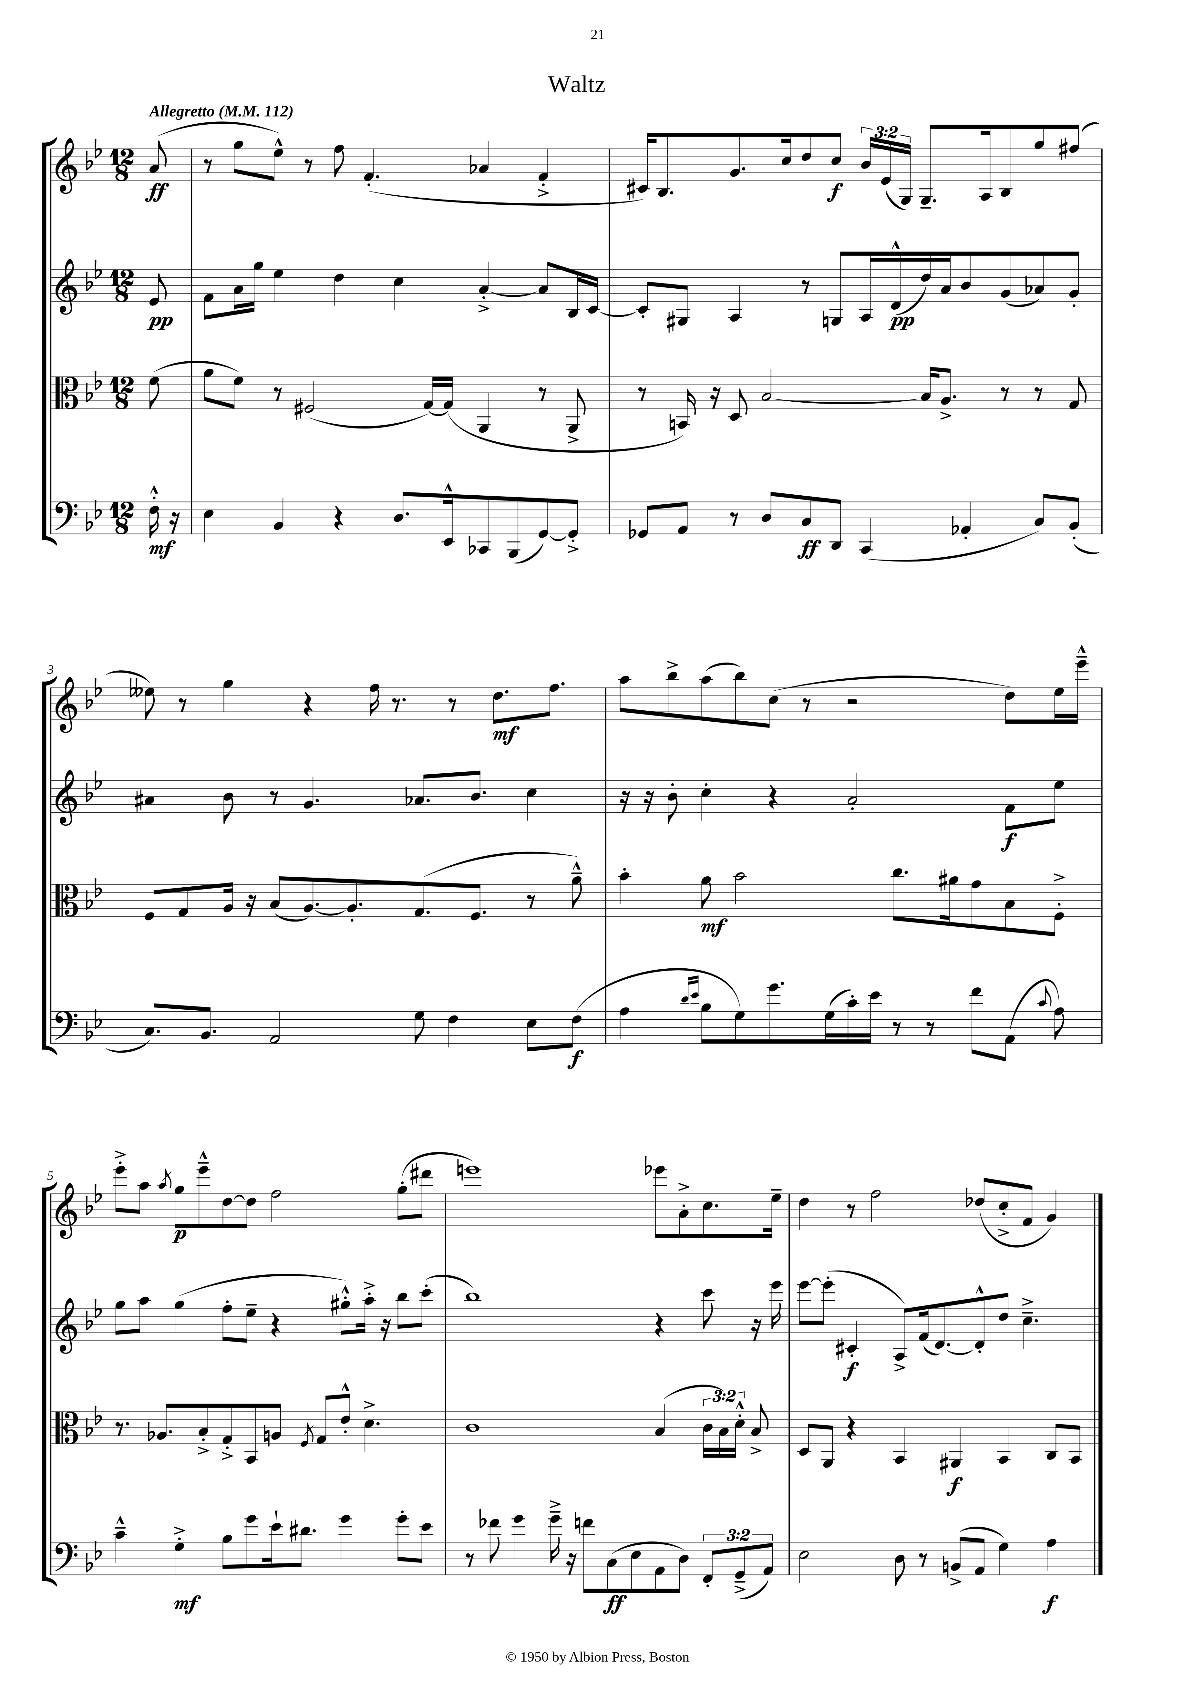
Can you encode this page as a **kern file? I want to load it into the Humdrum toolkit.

**kern	**dynam	**kern	**dynam	**kern	**dynam	**kern	**dynam
*part4	*part4	*part3	*part3	*part2	*part2	*part1	*part1
*staff4	*staff4	*staff3	*staff3	*staff2	*staff2	*staff1	*staff1
*clefF4	*	*clefC3	*	*clefG2	*	*clefG2	*
*k[b-e-]	*	*k[b-e-]	*	*k[b-e-]	*	*k[b-e-]	*
*M12/8	*	*M12/8	*	*M12/8	*	*M12/8	*
*MM112	*	*MM112	*	*MM112	*	*MM112	*
=	=	=	=	=	=	=	=
!	!	!	!	!	!	!LO:TX:a:B:t=Allegretto	!
16F'^^\	mf	(8f\	.	8e-/	pp	(8a/	ff
16r	.	.	.	.	.	.	.
=1	=1	=1	=1	=1	=1	=1	=1
4E-\	.	8a\L	.	8f\L	.	8r	.
.	.	8f\J)	.	16a\L	.	8gg\L	.
.	.	.	.	16gg\JJ	.	.	.
4BB-/	.	8r	.	4ee-\	.	8ee-^^\J)	.
.	.	(2F#X/	.	.	.	8r	.
4r	.	.	.	4dd\	.	8ff\	.
.	.	.	.	.	.	(4.f'/	.
8.D/L	.	.	.	4cc\	.	.	.
.	.	[16G/LL)	.	.	.	.	.
16EE-^^/k	.	(16G/JJ]	.	.	.	.	.
8CC-X/	.	4AA/	.	[4a'^/	.	4a-X/	.
(8BBB-/	.	.	.	.	.	.	.
[8GG/)	.	8r	.	8a/L]	.	4f'^/	.
8GG'^/J]	.	8AA^/	.	16B-/L	.	.	.
.	.	.	.	[16c/JJ	.	.	.
=2	=2	=2	=2	=2	=2	=2	=2
8GG-X/L	.	8r	.	8c'/L]	.	16c#X/KL)	.
.	.	.	.	.	.	8.B-/	.
8AA/J	.	16BBn/)	.	8G#X/J	.	.	.
.	.	16r	.	.	.	.	.
8r	.	8D/	.	4A/	.	8.g/	.
8D/L	.	[2B-/	.	.	.	.	.
.	.	.	.	.	.	16cc/k	.
8C/	ff	.	.	8r	.	8dd/	.
8DD/J	.	.	.	8Gn/L	.	8cc/J	f
(4CC/	.	.	.	16A/L	.	24b-/LL	.
.	.	.	.	.	.	(24e-/	.
.	.	.	.	(16d^^/	pp	.	.
.	.	.	.	.	.	24G/JJ)	.
.	.	16B-/KL]	.	16dd/)	.	8.G~/L	.
.	.	8.A^/J	.	16a/J	.	.	.
4AA-X'/	.	.	.	8b-/	.	.	.
.	.	.	.	.	.	16A/k	.
.	.	8r	.	(8g/	.	8B-/	.
8C/L)	.	8r	.	8a-X/)	.	8gg/	.
(8BB-'/J	.	8G/	.	8g'/J	.	(8ff#X/J	.
!!LO:LB:g=z
=3	=3	=3	=3	=3	=3	=3	=3
8.C/L)	.	8F/L	.	4a#X/	.	8ee--X\)	.
.	.	8G/	.	.	.	8r	.
8.BB-/J	.	.	.	.	.	.	.
.	.	16A/Jk	.	8b-\	.	4gg\	.
.	.	16r	.	.	.	.	.
2AA/	.	(8B-/L	.	8r	.	.	.
.	.	[8.A/)	.	4.g/	.	4r	.
.	.	8.A'/]	.	.	.	.	.
.	.	.	.	.	.	16ff\	.
.	.	.	.	.	.	8.r	.
8G\	.	(8.G/	.	8.a-X/L	.	.	.
4F\	.	.	.	.	.	8r	.
.	.	8.F/J	.	8.b-/J	.	.	.
.	.	.	.	.	.	8.dd\L	mf
8E-\L	.	8r	.	4cc\	.	.	.
.	.	.	.	.	.	8.ff\J	.
(8F\J	f	8a~^^\)	.	.	.	.	.
=4	=4	=4	=4	=4	=4	=4	=4
4A\	.	4b-'\	.	16r	.	8aa\L	.
.	.	.	.	16r	.	.	.
.	.	.	.	8b-'\	.	8bb-^\	.
16qqd/LL	.	.	.	.	.	.	.
16qqe-/JJ	.	.	.	.	.	.	.
8B-\L	.	8a\	mf	4cc'\	.	(8aa\	.
8G\)	.	2b-\	.	.	.	8bb-\)	.
8.g\	.	.	.	4r	.	(8cc\J	.
.	.	.	.	.	.	8r	.
(16G\L	.	.	.	.	.	.	.
16c'\)	.	.	.	2a'/	.	2r	.
16e-\JJ	.	.	.	.	.	.	.
8r	.	8.cc\L	.	.	.	.	.
8r	.	.	.	.	.	.	.
.	.	16a#X\k	.	.	.	.	.
8f\L	.	8g\	.	.	.	.	.
(8AA\J	.	8B-\	.	8f\L	f	8dd\L)	.
8qqc/	.	.	.	.	.	.	.
8A\)	.	8F'^\J	.	8ee-\J	.	16ee-\L	.
.	.	.	.	.	.	16eee-~^^\JJ	.
!!LO:LB:g=z
=5	=5	=5	=5	=5	=5	=5	=5
4c~^^\	.	8.r	.	8gg\L	.	8eee-'^\L	.
.	.	.	.	8aa\J	.	8aa\J	.
.	.	8.A-X/L	.	.	.	.	.
.	.	.	.	.	.	8qaa/	.
4G'^\	mf	.	.	(4gg\	.	8gg\L	p
.	.	8B-'^/	.	.	.	8eee-~^^\	.
8B-\L	.	8G'^/	.	8ff'\L	.	[8dd\	.
8g\	.	8BB-/	.	8ee-~\J	.	8dd\J]	.
16e-`\k	.	8An/J	.	4r	.	2ff\	.
8.d#X\J	.	.	.	.	.	.	.
.	.	8qF/	.	.	.	.	.
.	.	8G/L	.	.	.	.	.
4g\	.	8e-'^^/J	.	8gg#X'^^\L)	.	.	.
.	.	4.d^\	.	16aa'^\Jk	.	.	.
.	.	.	.	16r	.	.	.
8g'\L	.	.	.	8bb-\L	.	(8gg'\L	.
8e-\J	.	.	.	(8ccc'\J	.	8ddd#X\J	.
=6	=6	=6	=6	=6	=6	=6	=6
8r	.	1c	.	1bb-)	.	1eeen)	.
8f-X\	.	.	.	.	.	.	.
4g\	.	.	.	.	.	.	.
16g~^\	.	.	.	.	.	.	.
16r	.	.	.	.	.	.	.
8fn\L	.	.	.	.	.	.	.
(8C\	ff	.	.	.	.	.	.
8E-\	.	.	.	.	.	.	.
8AA\	.	(4B-/	.	4r	.	8eee-X\L	.
8D\J)	.	.	.	.	.	8a'^\	.
12FF'/L	.	24c\LL	.	8ccc\	.	8.cc\	.
.	.	24B-\)	.	.	.	.	.
(12GG~^/	.	24d'^^\JJ	.	.	.	.	.
.	.	8B-^/	.	16r	.	.	.
12AA/J)	.	.	.	.	.	.	.
.	.	.	.	16eee-\	.	16ee-~\Jk	.
=7	=7	=7	=7	=7	=7	=7	=7
2E-\	.	8D/L	.	[8eee-\L	.	4dd\	.
.	.	8AA/J	.	(8eee-'\J]	.	.	.
.	.	4r	.	4c#X'/	f	8r	.
.	.	.	.	.	.	2ff\	.
8D\	.	4BB-/	.	8A^/L)	.	.	.
8r	.	.	.	(16f/k	.	.	.
.	.	.	.	[8.d/)	.	.	.
(8BBn^/L	.	4AA#X/	f	.	.	.	.
8AA/J	.	.	.	8d'^^/]	.	(8dd-X/L	.
4G\)	.	4BB-/	.	8dd/J	.	8cc'^/	.
.	.	.	.	4.cc~^\	.	8f/J	.
4A\	f	8C/L	.	.	.	4g/)	.
.	.	8BB-/J	.	.	.	.	.
==	==	==	==	==	==	==	==
*-	*-	*-	*-	*-	*-	*-	*-
